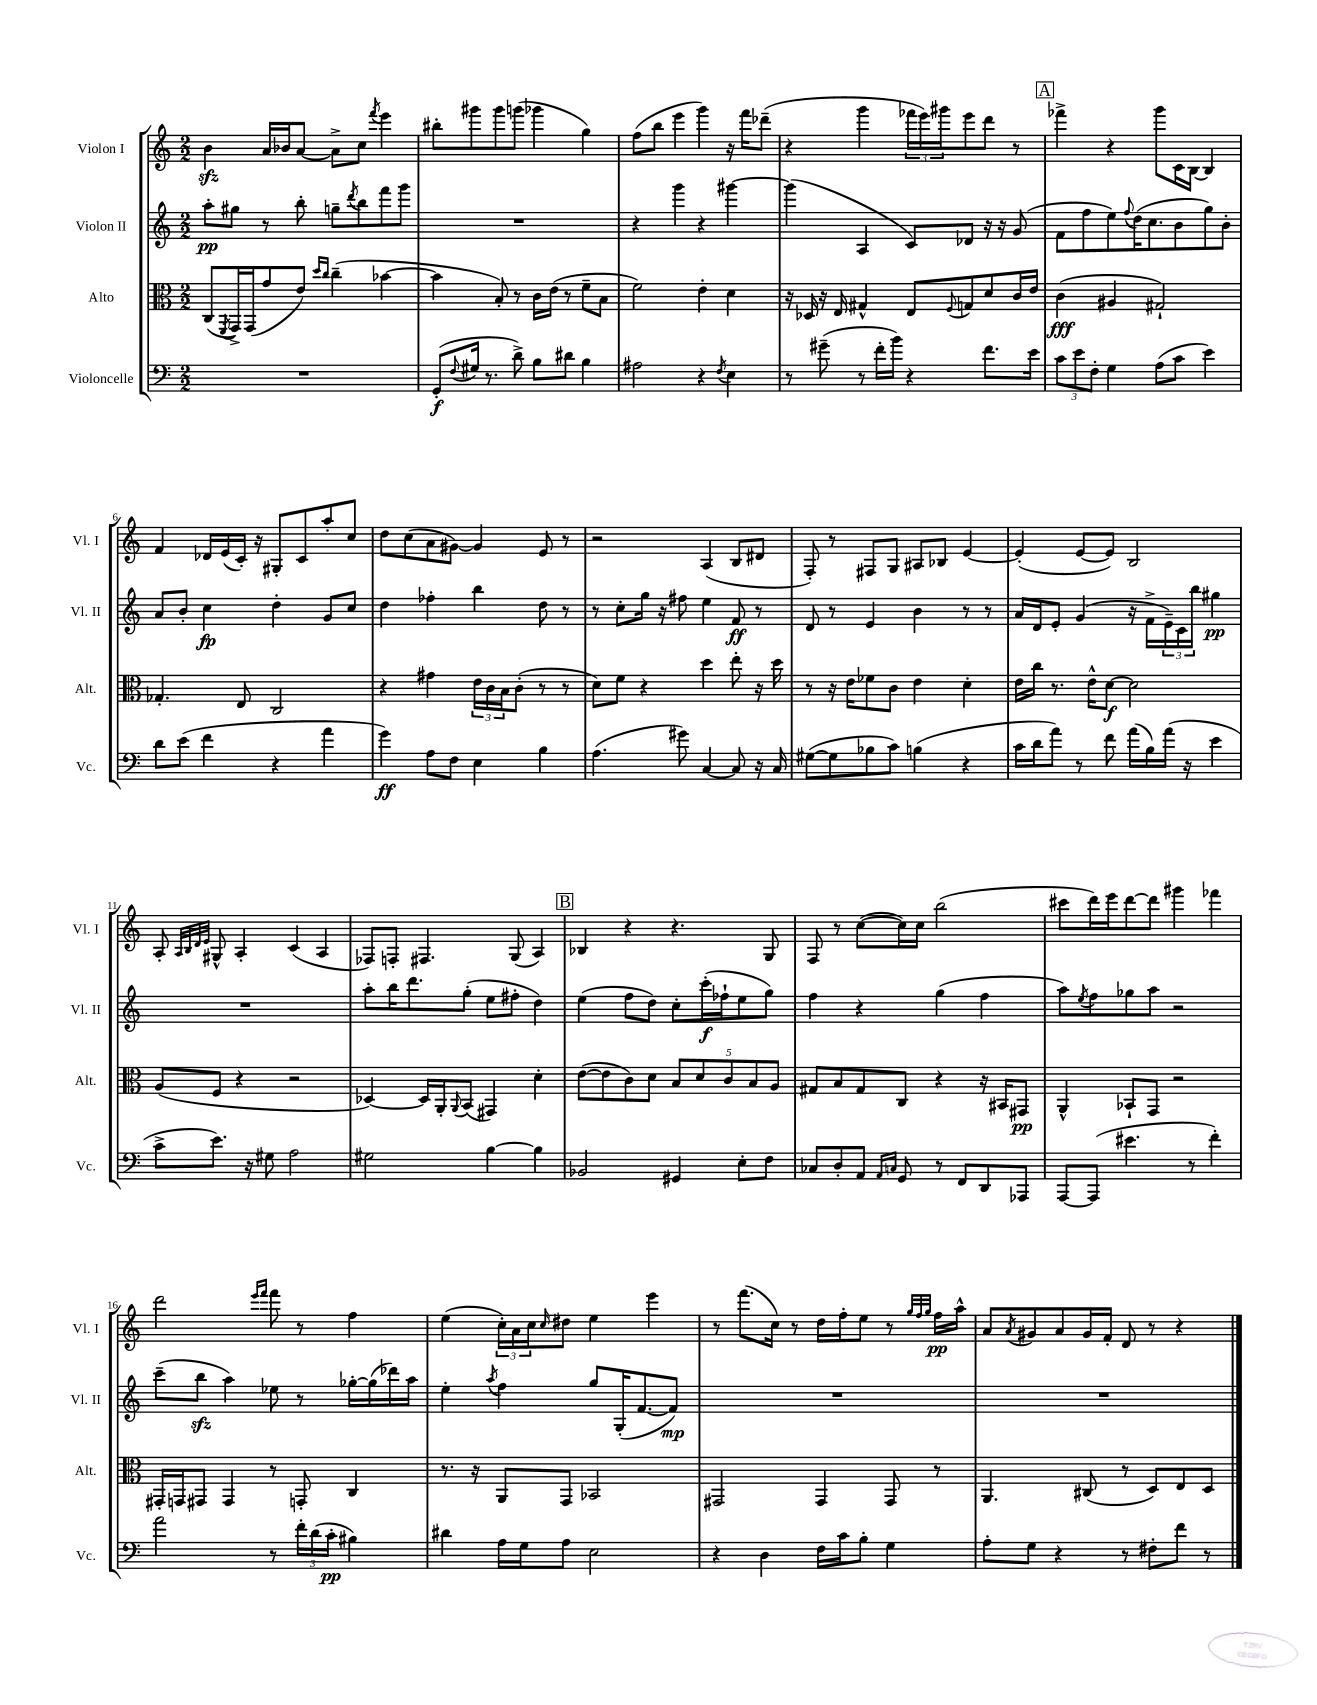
<<
\new StaffGroup <<
\new Staff = "s0" \with { instrumentName = "Violon I" shortInstrumentName = "Vl. I" } {
    \clef treble \key c \major \numericTimeSignature \time 2/2
    b'4\sfz a'16 bes'16 a'8~ a'8-> c''8 \acciaccatura { f'''8 } e'''4 |
    bis''8-. gis'''8 gis'''8 g'''8( ges'''4 g''4) |
    f''8( b''8 e'''4 g'''4) r16 f'''16 des'''8--( |
    r4 g'''4 \tuplet 3/2 { fes'''16 e'''16) gis'''16 } e'''8 d'''8 r8 |
    \mark \markup { \box "A" } fes'''4-> r4 g'''8 c'16 b16~ b4 |
    f'4 des'16 e'16( c'16-.) r16 gis8-. c'8 a''8-. c''8 |
    d''8 c''8( a'8 gis'8~) gis'4 e'8 r8 |
    r2 a4( b8 dis'8 |
    f8-.) r8 fis8 g8 ais8 bes8 e'4~ |
    e'4-.( e'8~ e'8) b2 |
    a8-. \grace { a32 b32 d'32 e'32 } gis8-^ a4-. c'4( a4 |
    fes8) f8-. fis4. g8( a4) |
    \mark \markup { \box "B" } bes4 r4 r4. g8 |
    f8 r8 c''8~( c''16) c''16 b''2( |
    cis'''8 d'''16) e'''16 d'''8~ d'''8 gis'''4 fes'''4 |
    d'''2 \grace { e'''16 f'''16 } f'''8 r8 f''4 |
    e''4( \tuplet 3/2 { c''16-.) a'16 c''16 } \grace { c''16 } dis''8 e''4 e'''4 |
    r8 f'''8.( c''16) r8 d''16 f''16-. e''8 r8 \grace { g''32 f''32 g''32 } f''16\pp a''16-^ |
    a'8 \acciaccatura { a'8 } gis'8 a'8 gis'16 f'16-. d'8 r8 r4 \bar "|." |
}
\new Staff = "s1" \with { instrumentName = "Violon II" shortInstrumentName = "Vl. II" } {
    \clef treble \key c \major \numericTimeSignature \time 2/2
    a''8-.\pp gis''8 r8 b''8-. g''8-- \acciaccatura { d'''8 } b''8 f'''8 g'''8 |
    R1 |
    r4 g'''4 r4 gis'''4~ |
    gis'''4( a4 c'8) des'8 r16 r16 g'8( |
    \mark \markup { \box "A" } f'8 f''8 e''8) \appoggiatura { f''8 } d''16( c''8. b'8 g''8) b'8-. |
    a'8 b'8-. c''4\fp d''4-. g'8 c''8 |
    d''4 fes''4-. b''4 d''8 r8 |
    r8 c''8-. g''16 r16 fis''8 e''4 f'8\ff r8 |
    d'8 r8 e'4 b'4 r8 r8 |
    a'16 d'16 e'8-. g'4( r16 f'16-> \tuplet 3/2 { e'16--) c'16 b''16 } gis''4\pp |
    R1 |
    a''8-. b''16 d'''8. g''8-.( e''8 fis''8-. d''4) |
    \mark \markup { \box "B" } e''4( f''8 d''8) c''8-. c'''16-.\f( fes''16-! e''8 g''8) |
    f''4 r4 g''4( f''4 |
    a''8) \acciaccatura { e''8 } f''8 ges''8 a''8 r2 |
    c'''8--( b''8\sfz a''4) ees''8 r8 ges''16~-. ges''16( des'''16) a''16 |
    e''4-. \acciaccatura { a''8 } f''4 g''8 g16-.( f'8.~ f'8\mp) |
    R1 |
    R1 \bar "|." |
}
\new Staff = "s2" \with { instrumentName = "Alto" shortInstrumentName = "Alt." } {
    \clef alto \key c \major \numericTimeSignature \time 2/2
    c8( \acciaccatura { f,8 } g,16->) g,16( g'8 e'8) \grace { d''16 c''16 } c''4--( bes'4~ |
    bes'4 b8-.) r8 c'16 e'16( r8 f'8-- b8 |
    f'2) e'4-. d'4 |
    r16 des16 r16 e16 gis4-^ e8 \appoggiatura { f8 } g8 d'8 c'16 e'16 |
    \mark \markup { \box "A" } c'4\fff( ais4 gis2-!) |
    ges4.-. e8 c2 |
    r4 gis'4 \tuplet 3/2 { e'16 c'16 b16 } c'8-.( r8 r8 |
    d'8) f'8 r4 d''4 e''8-. r16 d''16 |
    r8 r16 e'16 fes'8 c'8 e'4 d'4-. |
    e'16 c''16 r8. e'16-^ d'8~\f d'2 |
    a8( f8 r4 r2 |
    des4~) des16 a,16-. \appoggiatura { a,8 } b,8( gis,4) d'4-. |
    \mark \markup { \box "B" } e'8~( e'8 c'8) d'8 \tuplet 5/4 { b8 d'8 c'8 b8 a8 } |
    gis8 b8 gis8 c8 r4 r16 bis,16 gis,8\pp |
    a,4-^ bes,8-! g,8 r2 |
    gis,16-. g,16 gis,8 gis,4 r8 g,8-. c4 |
    r8. r16 a,8 g,8 bes,2 |
    gis,2 gis,4 gis,8 r8 |
    a,4. cis8( r8 d8) e8 d8 \bar "|." |
}
\new Staff = "s3" \with { instrumentName = "Violoncelle" shortInstrumentName = "Vc." } {
    \clef bass \key c \major \numericTimeSignature \time 2/2
    R1 |
    g,8-.\f( \appoggiatura { f8 } gis16 r8. d'8->) b8 dis'8 b4 |
    ais2 r4 \acciaccatura { f8 } e4 |
    r8 gis'8--( r8 f'16-. b'16) r4 f'8. e'16 |
    \mark \markup { \box "A" } \tuplet 3/2 { c'8 e'8 f8-. } g4 a8( c'8 e'4) |
    d'8 e'8( f'4 r4 a'4 |
    g'4\ff) a8 f8 e4 b4 |
    a4.( gis'8) c4~ c8 r16 c16 |
    gis8~( gis8 bes8 c'8) b4( r4 |
    c'16 d'16 a'8) r8 f'8 a'16( b16) a'16( r16 e'4 |
    c'8-> e'8.) r16 gis8 a2 |
    gis2 b4~ b4 |
    \mark \markup { \box "B" } bes,2 gis,4 e8-. f8 |
    ces8 d8-. a,8 \grace { a,16 c16 } g,8 r8 f,8 d,8 aes,,8 |
    a,,8~ a,,8( eis'4. r8 f'4-.) |
    a'2 r8 \tuplet 3/2 { f'16-. d'16( c'16-.\pp } bis4) |
    dis'4 a16 g16 a8 e2 |
    r4 d4 f16 c'16 b8-. g4 |
    a8-. g8 r4 r8 fis8-. f'8 r8 \bar "|." |
}
>>
>>
